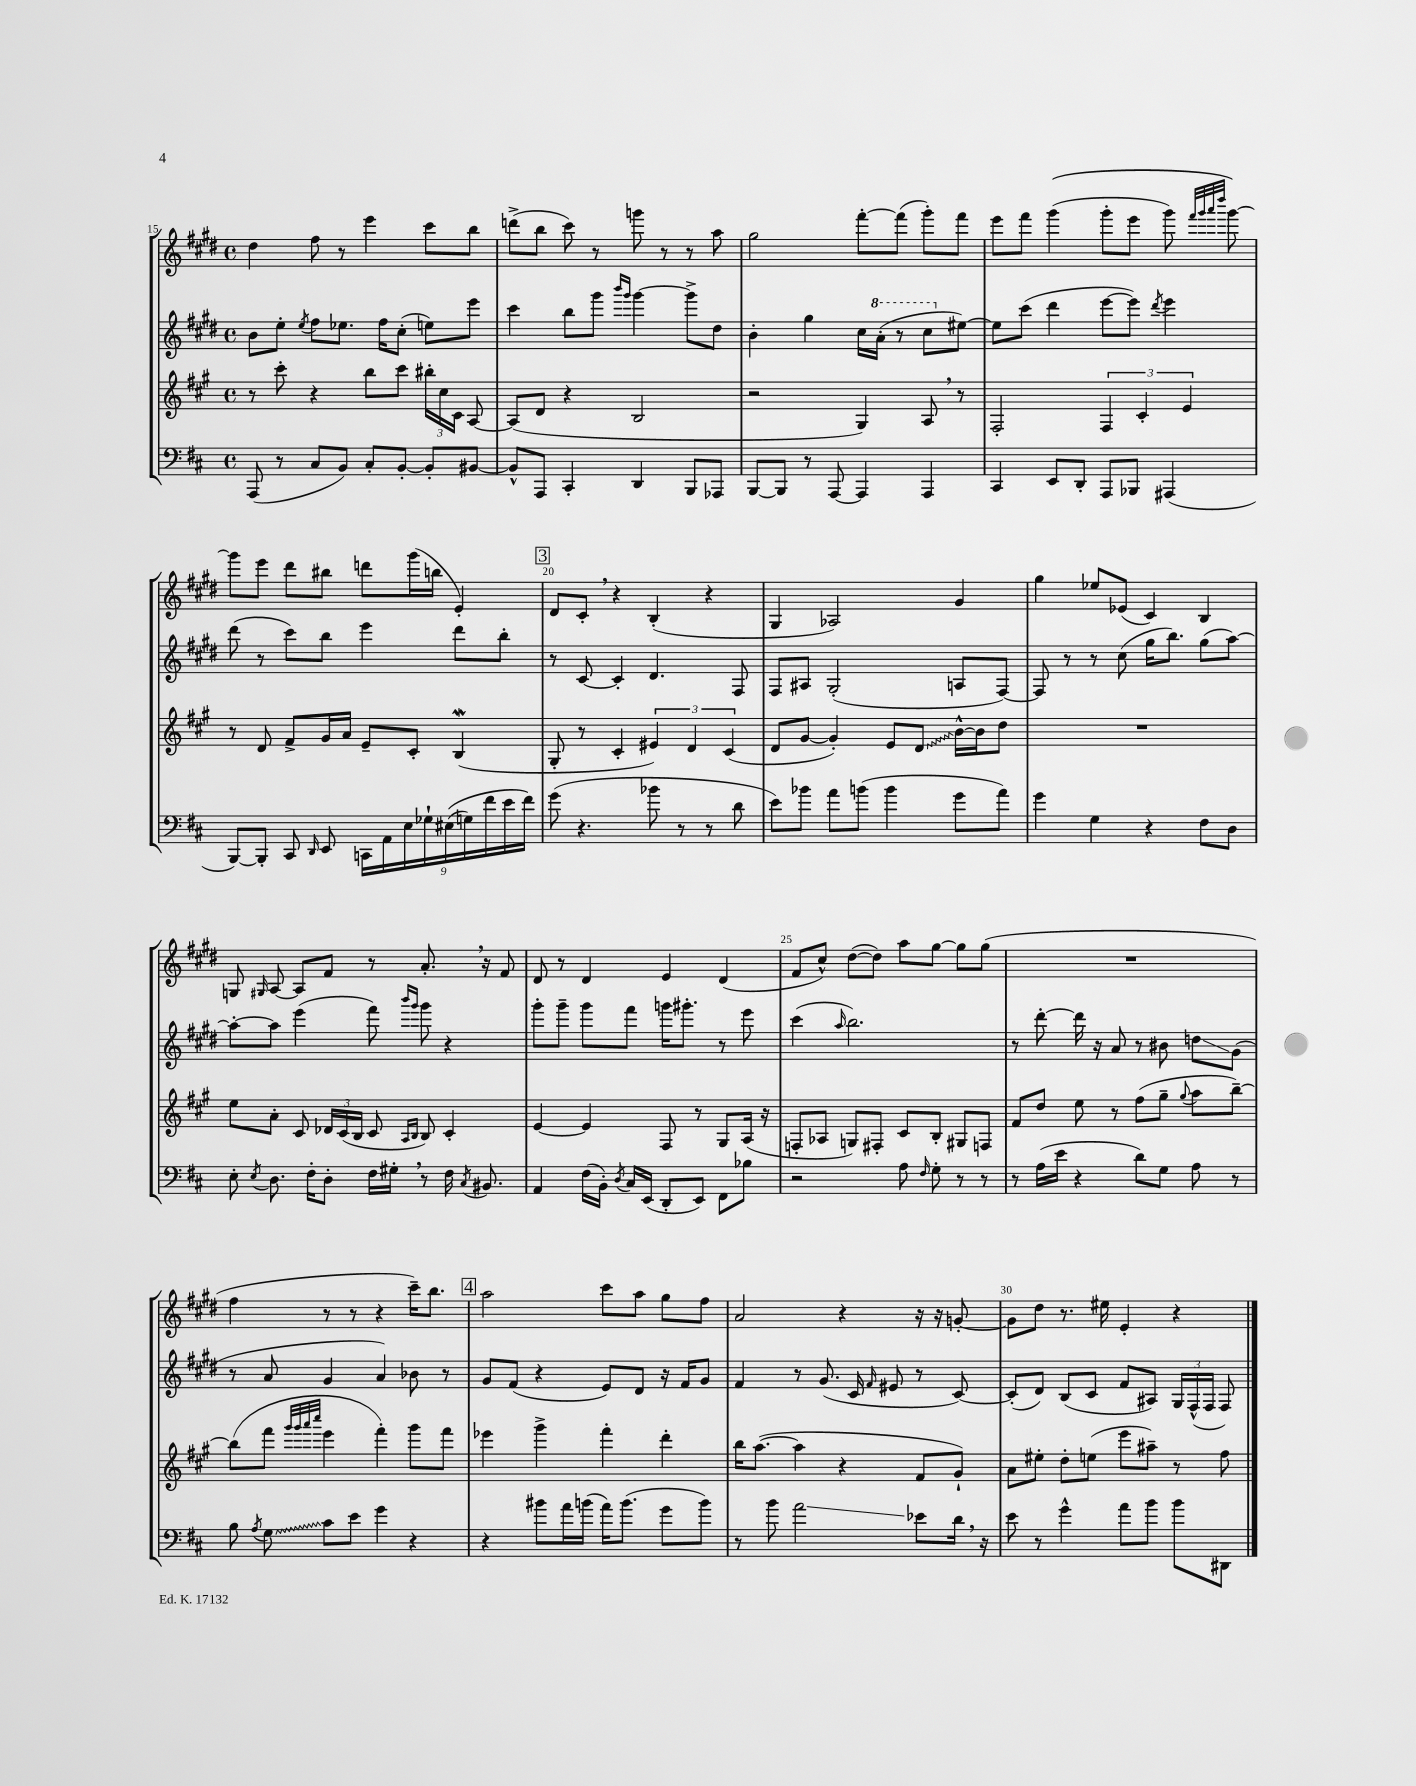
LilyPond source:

<<
\new StaffGroup <<
\new Staff = "s0" {
    \clef treble \key e \major \defaultTimeSignature \time 4/4
    \autoBeamOff dis''4 fis''8 r8 e'''4 cis'''8[ b''8] |
    d'''8[->( b''8] cis'''8) r8 g'''8 r8 r8 a''8 |
    gis''2 fis'''8[~-. fis'''8]( gis'''8[-.) fis'''8] |
    e'''8[ fis'''8] gis'''4(\( gis'''8[-. e'''8] gis'''8) \grace { fis'''32[ gis'''32 a'''32 dis''''32] } gis'''8~\) |
    gis'''8[ e'''8] dis'''8[ bis''8] d'''8[ gis'''16( b''16] e'4-.) |
    \mark \markup { \box "3" } dis'8[ cis'8]-. \breathe r4 b4-.( r4 |
    gis4 aes2) gis'4 |
    gis''4 ees''8[ ees'8]( cis'4) b4 |
    g8 \grace { gis16 } a8~ a8[ fis'8] r8 a'8.-. \breathe r16 fis'8 |
    dis'8 r8 dis'4 e'4 dis'4( |
    fis'8[ cis''8]-^) dis''8[~( dis''8]) a''8[ gis''8]~ gis''8[ gis''8]( |
    R1 |
    fis''4 r8 r8 r4 cis'''16[--) b''8.] |
    \mark \markup { \box "4" } a''2 cis'''8[ a''8] gis''8[ fis''8] |
    a'2 r4 r16 r16 g'8~-. |
    g'8[ dis''8] r8. eis''16 e'4-. r4 \bar "|." |
}
\new Staff = "s1" {
    \clef treble \key e \major \defaultTimeSignature \time 4/4
    \autoBeamOff b'8[ e''8]-. \acciaccatura { e''8 } fis''8[ ees''8.] fis''16[ cis''8]-.( e''8[) e'''8] |
    cis'''4 b''8[ gis'''8] \grace { b'''16[ gis'''16] } gis'''4~ gis'''8[-> dis''8] |
    b'4-. gis''4 cis''16[ \ottava #1 a''16]-.( r8 cis'''8[ \ottava #0 eis''8]~) |
    eis''8[ cis'''8]( dis'''4 e'''8[~ e'''8]) \acciaccatura { dis'''8 } e'''4 |
    dis'''8( r8 cis'''8[) b''8] e'''4 dis'''8[ b''8]-. |
    \mark \markup { \box "3" } r8 cis'8~ cis'4-. dis'4. fis8 |
    fis8[ ais8] gis2-.( a8[ fis8]~) |
    fis8 r8 r8 cis''8( gis''16[ b''8.]) gis''8[( a''8]~) |
    a''8[~-. a''8] e'''4( fis'''8) \grace { b'''16[ gis'''16] } gis'''8 r4 |
    gis'''8[-. gis'''8]-- gis'''8[ fis'''8] g'''16[ gis'''8.]-. r8 e'''8 |
    cis'''4( \grace { a''16 } b''2.) |
    r8 dis'''8~-. dis'''16 r16 a'8 r8 bis'8 d''8[\glissando gis'8]( |
    r8 a'8 gis'4 a'4) bes'8 r8 |
    \mark \markup { \box "4" } gis'8[ fis'8]( r4 e'8[) dis'8] r16 fis'16[ gis'8] |
    fis'4 r8 gis'8.( cis'16 \grace { fis'16 } eis'8 r8 cis'8~) |
    cis'8[-.( dis'8]) b8[( cis'8] fis'8[ ais8]) \tuplet 3/2 { gis16[ fis16-^( fis16] } fis8) \bar "|." |
}
\new Staff = "s2" {
    \clef treble \key a \major \defaultTimeSignature \time 4/4
    \autoBeamOff r8 cis'''8-. r4 b''8[ cis'''8] \tuplet 3/2 { bis''16[-. cis''16 cis'16] } a8~ |
    a8[( d'8] r4 b2 |
    r2 gis4) a8 \breathe r8 |
    fis2-. \tuplet 3/2 { fis4 cis'4-. e'4 } |
    r8 d'8 fis'8[-> gis'16 a'16] e'8[-- cis'8]-. b4\mordent( |
    \mark \markup { \box "3" } gis8-. r8 cis'4-. \tuplet 3/2 { eis'4) d'4 cis'4( } |
    d'8[ gis'8]~ gis'4-.) e'8[ \once \override Glissando.style = #'zigzag d'8]\glissando b'16[~-^ b'16 d''8] |
    R1 |
    e''8[ a'8]-. cis'8 \tuplet 3/2 { des'16[ cis'16( b16] } cis'8 \grace { a16[ b16] } b8) cis'4-. |
    e'4~ e'4 fis8 r8 gis8[ a16]( r16 |
    f8[-. aes8] g8[) fis8]-. cis'8[ b8]-. gis8[ f8] |
    fis'8[ d''8] e''8 r8 fis''8[( gis''8]-- \appoggiatura { gis''8 } a''8[ b''8]~--) |
    b''8[( fis'''8] \grace { gis'''32[ gis'''32 a'''32 cis''''32] } e'''4 fis'''4-.) gis'''8[ fis'''8] |
    \mark \markup { \box "4" } ees'''4 gis'''4-> fis'''4-. d'''4-. |
    b''16[ a''8.]~( a''4 r4 fis'8[ gis'8]-!) |
    a'8[ eis''8]-. d''8[-. e''8]( e'''8[ ais''8]--) r8 fis''8 \bar "|." |
}
\new Staff = "s3" {
    \clef bass \key d \major \defaultTimeSignature \time 4/4
    \autoBeamOff a,,8( r8 cis8[ b,8]) cis8[-. b,8]~-. b,8[-. bis,8]~ |
    bis,8[-^ a,,8] cis,4-. d,4 b,,8[ aes,,8] |
    b,,8[~ b,,8] r8 a,,8~ a,,4 a,,4 |
    cis,4 e,8[ d,8]-. a,,8[ bes,,8] ais,,4( |
    b,,8[~) b,,8]-. cis,8 \grace { d,16 } e,8 \tuplet 9/8 { c,16[ a,16 e16 ges16-! eis16(\( g16) fis'16 e'16 fis'16]\) } |
    \mark \markup { \box "3" } g'8( r4. bes'8 r8 r8 d'8 |
    e'8[) bes'8] a'8[ b'8]( b'4 g'8[ a'8]) |
    g'4 g4 r4 fis8[ d8] |
    e8-. \acciaccatura { e8 } d8. fis16[-. d8]-. fis16[ gis16]-. \breathe r8 fis16 \acciaccatura { cis8 } bis,8. |
    a,4 fis16[( b,16]-.) \acciaccatura { d8 } cis16[ e,16]( d,8[-. e,8]) fis,8[ bes8] |
    r2 a8 \grace { fis16 } g8-. r8 r8 |
    r8 a16[( e'16] r4 d'8[) g8] a8 r8 |
    b8 \acciaccatura { a8 } \once \override Glissando.style = #'zigzag g8\glissando cis'8[ e'8] g'4 r4 |
    \mark \markup { \box "4" } r4 bis'8[ a'16 b'16]( a'16[) b'8.]( g'8[ b'8]) |
    r8 b'8 a'2\glissando ees'8[ d'16] \breathe r16 |
    e'8 r8 g'4-^ a'8[ b'8] b'8[ dis,8] \bar "|." |
}
>>
>>
\layout { \context { \Score currentBarNumber = #15 \override BarNumber.break-visibility = ##(#f #t #t) barNumberVisibility = #(every-nth-bar-number-visible 5) } }
